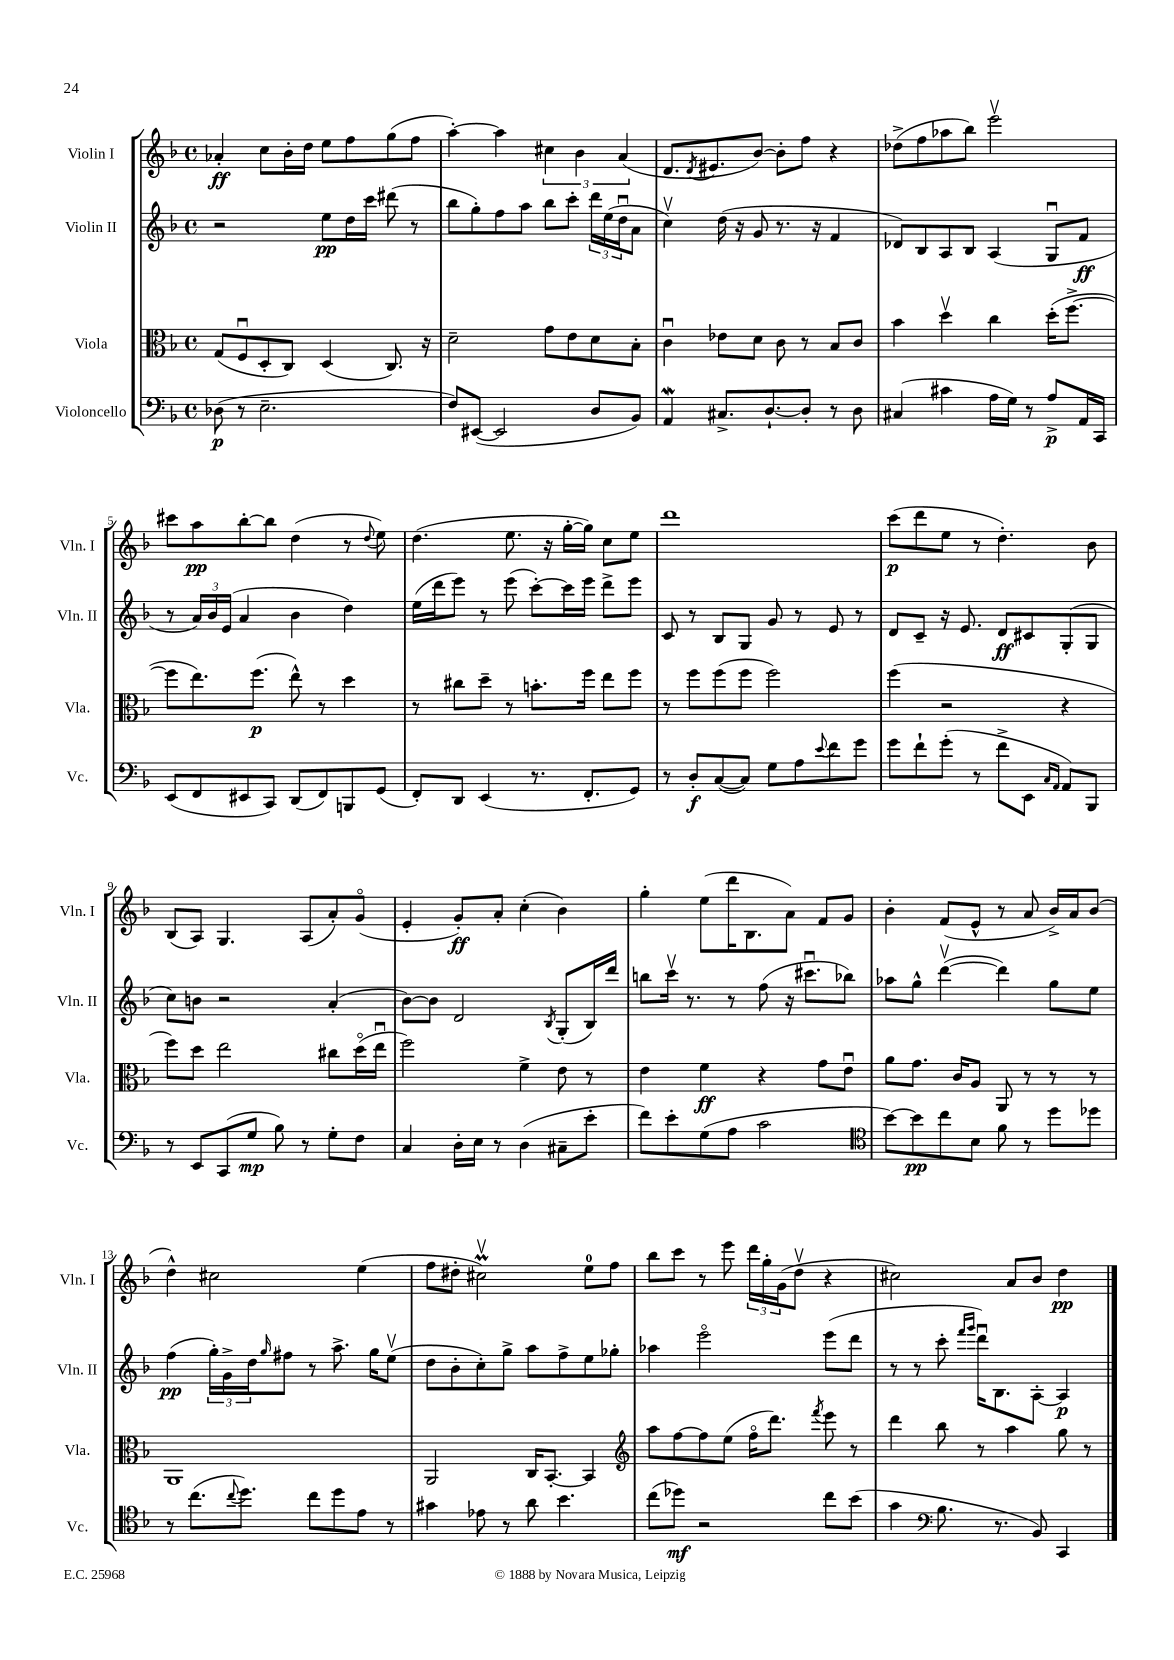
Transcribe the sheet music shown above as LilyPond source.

<<
\new StaffGroup <<
\new Staff = "s0" \with { instrumentName = "Violin I" shortInstrumentName = "Vln. I" } {
    \clef treble \key f \major \defaultTimeSignature \time 4/4
    aes'4-.\ff c''8 bes'16-. d''16 e''8 f''8 g''8( f''8 |
    a''4~-.) a''4 \tuplet 3/2 { cis''4 bes'4 a'4( } |
    d'8. \acciaccatura { d'8 } eis'8. bes'8~) bes'8-. f''8 r4 |
    des''8->( f''8 aes''8 bes''8) e'''2\upbow |
    cis'''8 a''8\pp bes''8~-. bes''8 d''4( r8 \appoggiatura { d''8 } e''8) |
    d''4.( e''8. r16 g''16~-. g''16) c''8 e''8 |
    d'''1 |
    c'''8\p( d'''8 e''8 r8 d''4.-.) bes'8 |
    bes8( a8) g4. a8( a'8-.) g'8\flageolet( |
    e'4-. g'8-.\ff) a'8-. c''4-.( bes'4) |
    g''4-. e''8( d'''16 bes8. a'8) f'8 g'8 |
    bes'4-. f'8( e'8-^ r8 a'8 bes'16->) a'16 bes'8( |
    d''4-^) cis''2 e''4( |
    f''8 dis''8-. cis''2\upbow\prall) e''8-0 f''8 |
    bes''8 c'''8 r8 e'''8 \tuplet 3/2 { d'''16 g''16-. g'16( } d''8\upbow r4 |
    cis''2) a'8 bes'8 d''4\pp \bar "|." |
}
\new Staff = "s1" \with { instrumentName = "Violin II" shortInstrumentName = "Vln. II" } {
    \clef treble \key f \major \defaultTimeSignature \time 4/4
    r2 e''8\pp d''16 c'''16 dis'''8( r8 |
    bes''8 g''8-.) f''8 a''8 bes''8 c'''8-. \tuplet 3/2 { d'''16 e''16( d''16\downbow } a'8 |
    c''4\upbow) d''16( r16 g'8 r8. r16 f'4 |
    des'8) bes8 a8 bes8 a4( g8\downbow f'8\ff |
    r8 \tuplet 3/2 { a'16) bes'16 e'16( } a'4 bes'4 d''4) |
    e''16( d'''16 e'''8) r8 e'''8( c'''8~-.) c'''16 e'''16 d'''8-> e'''8 |
    c'8 r8 bes8 g8 g'8 r8 e'8 r8 |
    d'8 c'8-- r16 e'8. d'8\ff cis'8 g8-.( g8 |
    c''8) b'8 r2 a'4-.( |
    bes'8~) bes'8 d'2 \acciaccatura { bes8 } g8-.( bes16) d'''16 |
    b''8 c'''16\upbow r8. r8 f''8( r16 cis'''8.\downbow bes''8) |
    aes''8 g''8-^ d'''4~\upbow( d'''4) g''8 e''8 |
    f''4\pp( \tuplet 3/2 { g''16-.) g'16-> d''16 } \grace { g''16 } fis''8 r8 a''8.-> g''16 e''8\upbow( |
    d''8 bes'8-. c''8-.) g''8-> a''8 f''8-> e''8 ges''8-. |
    aes''4 e'''2\flageolet e'''8( d'''8 |
    r8 r8 c'''8-. \grace { f'''16 g'''16 } d'''16\downbow) bes8. a8~-. a4\p \bar "|." |
}
\new Staff = "s2" \with { instrumentName = "Viola" shortInstrumentName = "Vla." } {
    \clef alto \key f \major \defaultTimeSignature \time 4/4
    g8( f8\downbow d8-. c8) d4( c8.) r16 |
    d'2-- g'8 e'8 d'8 bes8-. |
    c'4\downbow ees'8 d'8 c'8 r8 bes8 c'8 |
    bes'4 d''4\upbow c''4 d''16-.( f''8.~-> |
    f''8 e''8.) f''8.\p( e''8-^) r8 d''4 |
    r8 cis''8 d''8-- r8 b'8.-. f''16 e''8 f''8 |
    r8 f''8 f''8( f''8 f''2) |
    f''4( r2 r4 |
    f''8) d''8 e''2 cis''8 d''16\flageolet( e''16\downbow |
    f''2) f'4-> e'8 r8 |
    e'4 f'4\ff r4 g'8 e'8\downbow |
    a'8 g'8. c'16 a8 a,8 r8 r8 r8 |
    a,1 |
    a,2 c16 bes,8.~-. bes,4 |
    \clef treble a''8 f''8~ f''8 e''8( f''16\flageolet d'''8.) \acciaccatura { f'''8 } e'''8 r8 |
    d'''4 bes''8 r8 a''4 g''8 r8 \bar "|." |
}
\new Staff = "s3" \with { instrumentName = "Violoncello" shortInstrumentName = "Vc." } {
    \clef bass \key f \major \defaultTimeSignature \time 4/4
    des8\p( r8 e2.-- |
    f8) eis,8~( eis,2 d8 bes,8) |
    a,4\mordent cis8.-> d8.~-! d8-. r8 d8 |
    cis4( cis'4 a16 g16) r8 a8->\p a,16 c,16 |
    e,8( f,8 eis,8 c,8) d,8( f,8) b,,8 g,8( |
    f,8-.) d,8 e,4( r8. f,8.-. g,8) |
    r8 d8-.\f c8~( c8) g8 a8 \appoggiatura { e'8 } f'8 g'8 |
    g'8 f'8-! g'8-.( r8 f'8-> e,8 \grace { c16 a,16 } a,8) bes,,8 |
    r8 e,8 c,8( g8\mp bes8) r8 g8-. f8 |
    c4 d16-. e16 r8 d4( cis8-- e'8-. |
    f'8) e'8-. g8( a8 c'2 |
    \clef tenor bes'8~) bes'8\pp c''8 bes8 f'8 r8 d''8 des''8 |
    r8 c''8.( \appoggiatura { c''8 } d''8.) c''8 d''8 e'8 r8 |
    gis'4 ees'8 r8 a'8 bes'4. |
    c''8( des''8\mf) r2 c''8 bes'8( |
    g'4 \clef bass bes8. r8. bes,8) c,4 \bar "|." |
}
>>
>>
